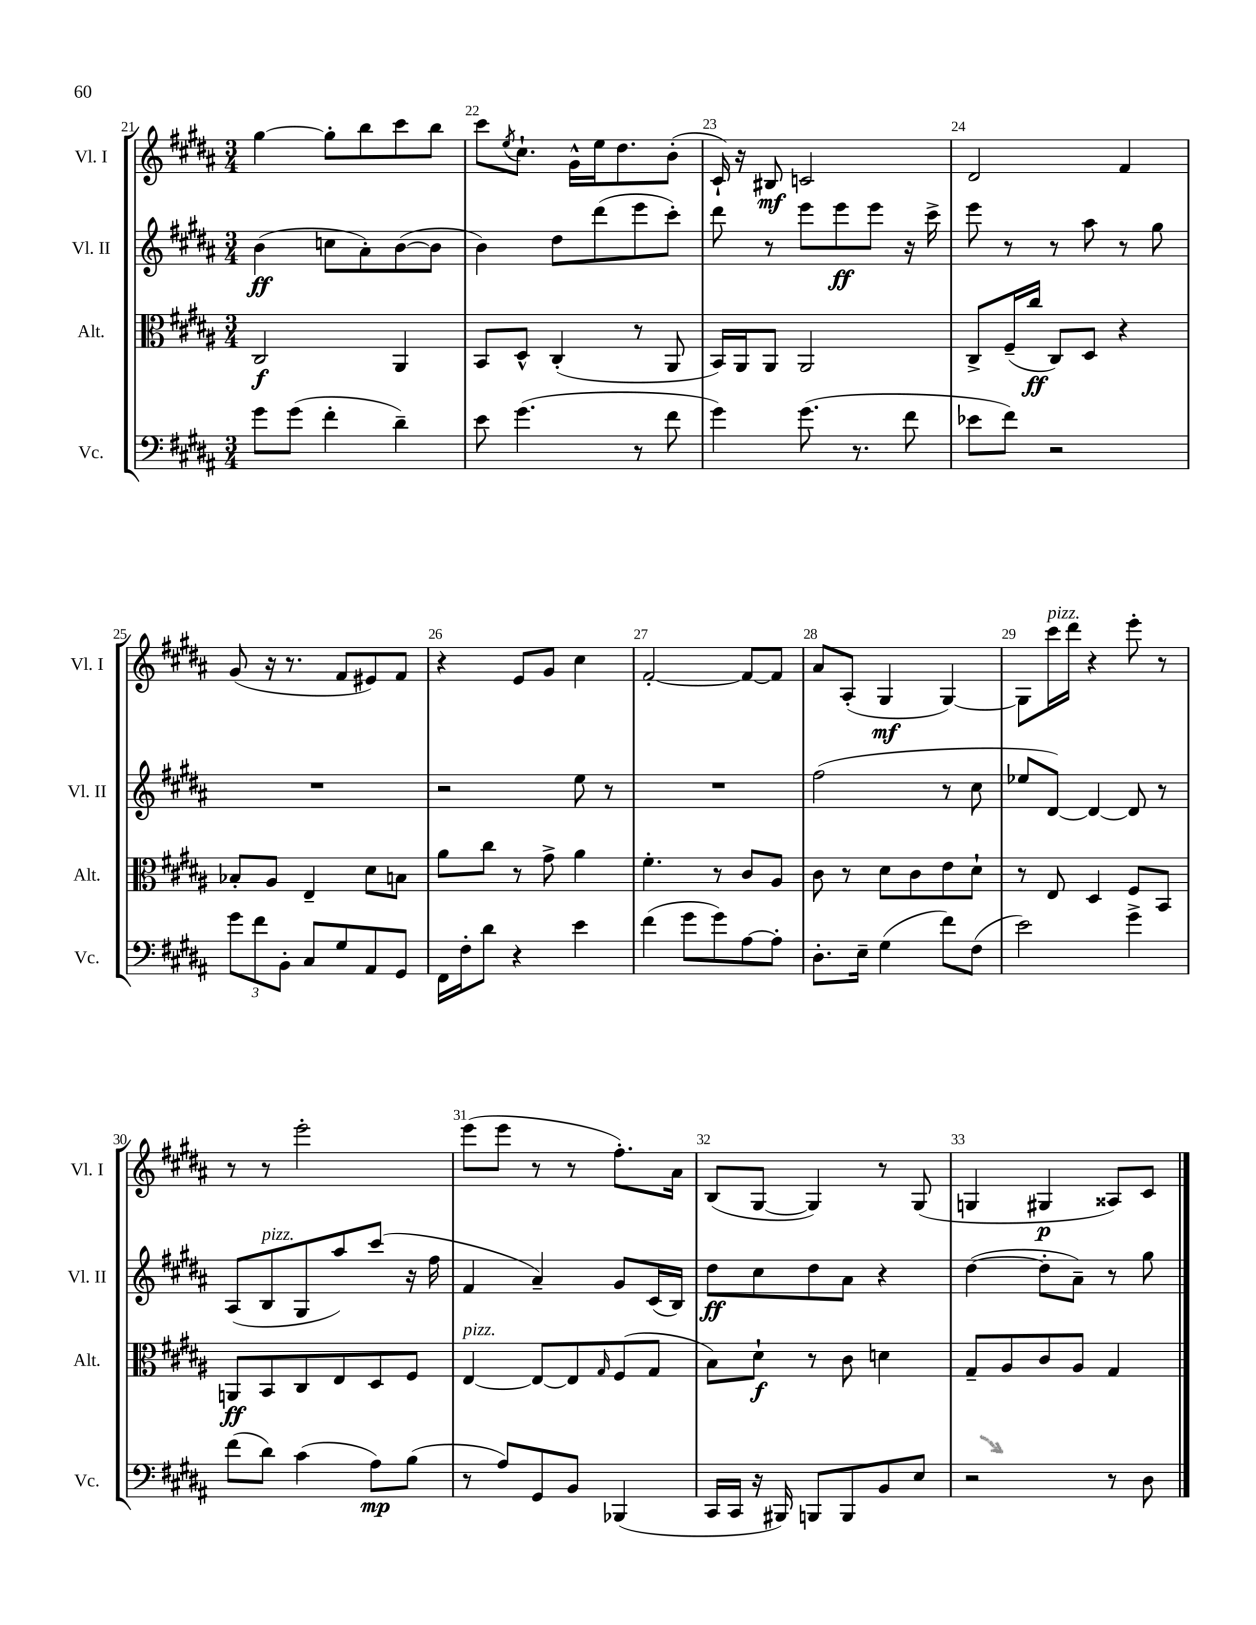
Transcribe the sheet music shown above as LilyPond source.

<<
\new StaffGroup <<
\new Staff = "s0" \with { instrumentName = "Vl. I" shortInstrumentName = "Vl. I" } {
    \clef treble \key b \major \numericTimeSignature \time 3/4
    gis''4~ gis''8-. b''8 cis'''8 b''8 |
    cis'''8 \acciaccatura { e''8 } cis''8.-! gis'16-^ e''16 dis''8. b'8-.( |
    cis'16-!) r16 bis8\mf c'2 |
    dis'2 fis'4 |
    gis'8( r16 r8. fis'8 eis'8) fis'8 |
    r4 e'8 gis'8 cis''4 |
    fis'2~-. fis'8~ fis'8 |
    ais'8 ais8-.( gis4\mf gis4~) |
    gis8 cis'''16^\markup { \italic "pizz." } dis'''16 r4 e'''8-. r8 |
    r8 r8 e'''2-. |
    e'''8( e'''8 r8 r8 fis''8.-.) ais'16 |
    b8( gis8~ gis4) r8 gis8( |
    g4 gis4\p aisis8) cis'8 \bar "|." |
}
\new Staff = "s1" \with { instrumentName = "Vl. II" shortInstrumentName = "Vl. II" } {
    \clef treble \key b \major \numericTimeSignature \time 3/4
    b'4\ff( c''8 ais'8-.) b'8~( b'8 |
    b'4) dis''8 dis'''8( e'''8 cis'''8-.) |
    dis'''8 r8 e'''8 e'''8\ff e'''8 r16 cis'''16-> |
    e'''8 r8 r8 ais''8 r8 gis''8 |
    R2. |
    r2 e''8 r8 |
    R2. |
    fis''2( r8 cis''8 |
    ees''8 dis'8~) dis'4~ dis'8 r8 |
    ais8( b8^\markup { \italic "pizz." } gis8 ais''8) cis'''8( r16 fis''16 |
    fis'4 ais'4--) gis'8 cis'16( b16) |
    dis''8\ff cis''8 dis''8 ais'8 r4 |
    dis''4~( dis''8-. ais'8--) r8 gis''8 \bar "|." |
}
\new Staff = "s2" \with { instrumentName = "Alt." shortInstrumentName = "Alt." } {
    \clef alto \key b \major \numericTimeSignature \time 3/4
    cis2\f ais,4 |
    b,8 dis8-^ cis4-.( r8 ais,8 |
    b,16) ais,16 ais,8 ais,2 |
    cis8-> fis16--( cis''16\ff cis8) dis8 r4 |
    bes8-. ais8 e4-- dis'8 b8 |
    ais'8 cis''8 r8 gis'8-> ais'4 |
    fis'4.-. r8 cis'8 ais8 |
    cis'8 r8 dis'8 cis'8 e'8 dis'8-! |
    r8 e8 dis4 fis8 b,8 |
    a,8\ff b,8 cis8 e8 dis8 fis8 |
    e4~^\markup { \italic "pizz." } e8~ e8 \grace { gis16 } fis8( gis8 |
    b8) dis'8-!\f r8 cis'8 d'4 |
    gis8-- ais8 cis'8 ais8 gis4 \bar "|." |
}
\new Staff = "s3" \with { instrumentName = "Vc." shortInstrumentName = "Vc." } {
    \clef bass \key b \major \numericTimeSignature \time 3/4
    gis'8 gis'8( fis'4-. dis'4--) |
    e'8 gis'4.( r8 fis'8 |
    gis'4) gis'8.( r8. fis'8 |
    ees'8 fis'8) r2 |
    \tuplet 3/2 { gis'8 fis'8 b,8-. } cis8 gis8 ais,8 gis,8 |
    fis,16 fis16-. dis'8 r4 e'4 |
    fis'4( gis'8 gis'8) ais8~ ais8-. |
    dis8.-. e16-- gis4( fis'8) fis8( |
    e'2) gis'4-> |
    fis'8( dis'8) cis'4( ais8\mp) b8( |
    r8 ais8) gis,8 b,8 bes,,4( |
    cis,16 cis,16 r16 bis,,16) b,,8 b,,8 b,8 e8 |
    r2 r8 dis8 \bar "|." |
}
>>
>>
\layout { \context { \Score currentBarNumber = #21 \override BarNumber.break-visibility = ##(#f #t #t) barNumberVisibility = #all-bar-numbers-visible } }
